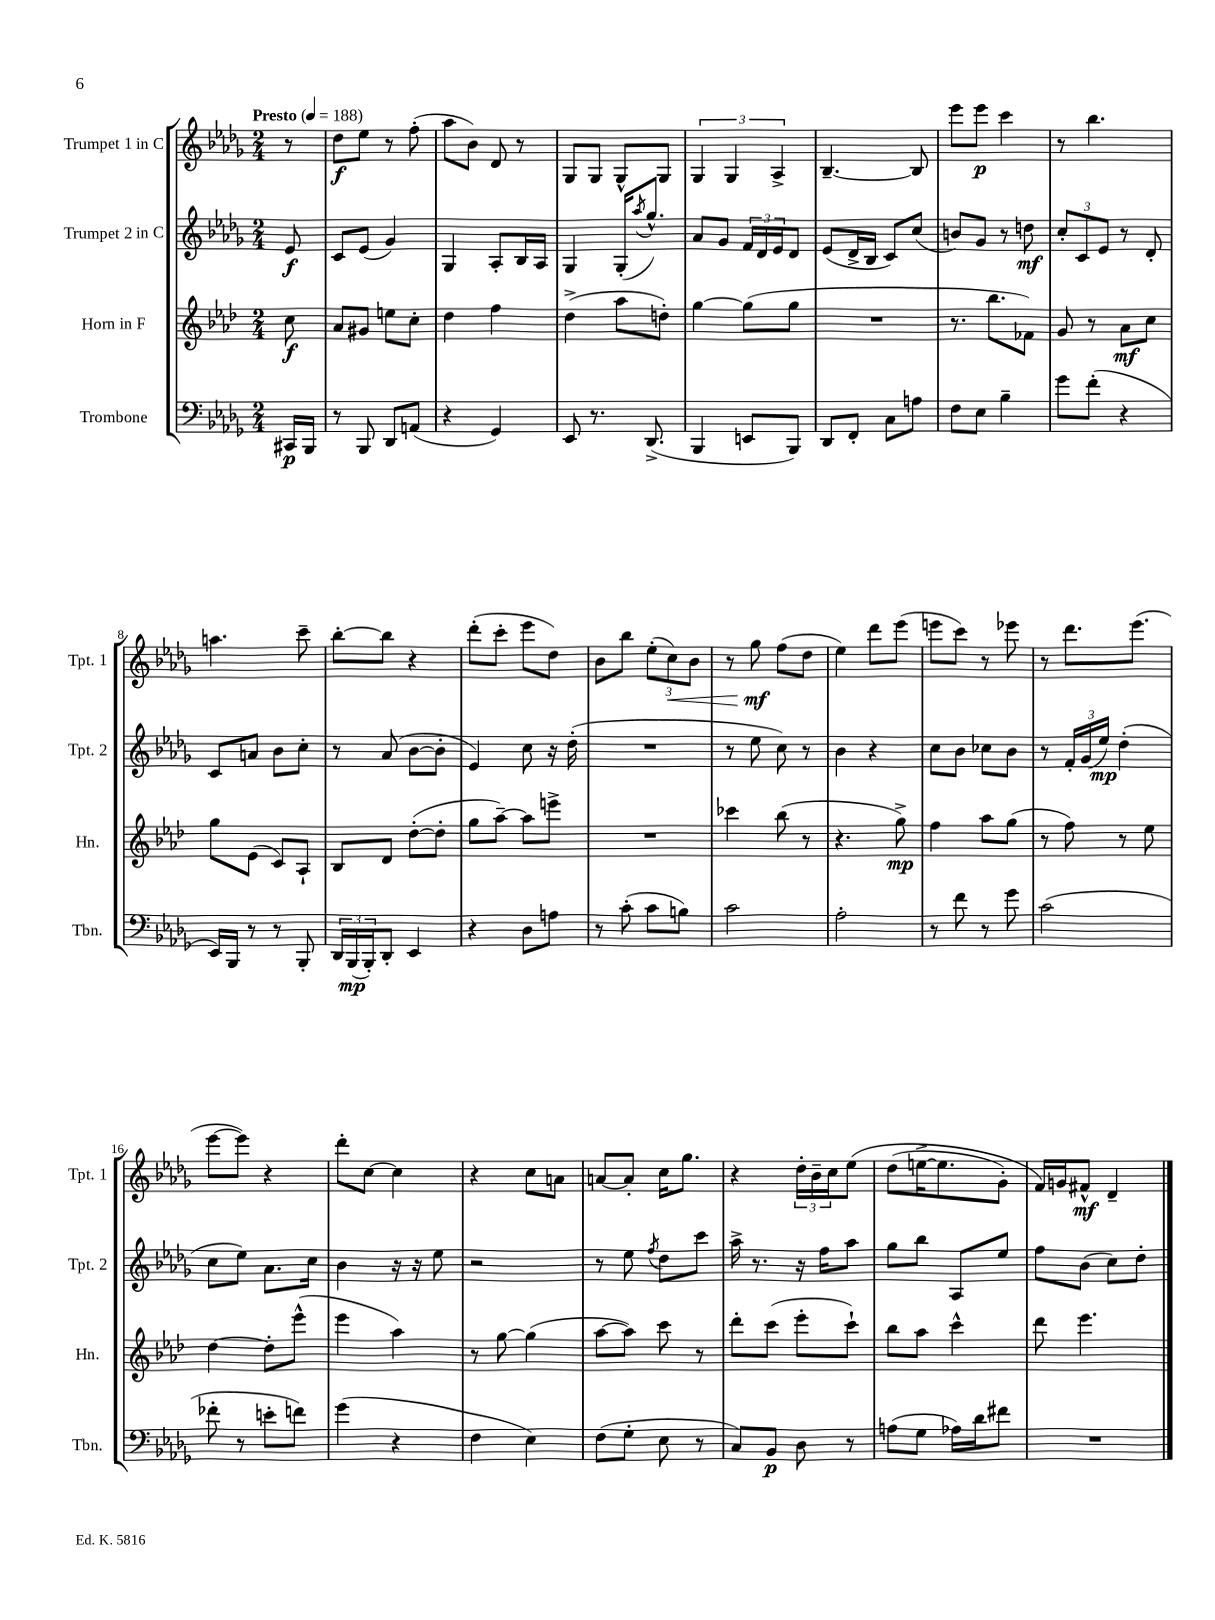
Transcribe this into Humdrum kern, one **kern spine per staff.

**kern	**dynam	**kern	**dynam	**kern	**dynam	**kern	**dynam
*part4	*part4	*part3	*part3	*part2	*part2	*part1	*part1
*staff4	*staff4	*staff3	*staff3	*staff2	*staff2	*staff1	*staff1
*I"Trombone	*	*I"Horn in F	*	*I"Trumpet 2 in C	*	*I"Trumpet 1 in C	*
*I'Tbn.	*	*I'Hn.	*	*I'Tpt. 2	*	*I'Tpt. 1	*
*clefF4	*	*clefG2	*	*clefG2	*	*clefG2	*
*k[b-e-a-d-g-]	*	*k[b-e-a-d-]	*	*k[b-e-a-d-g-]	*	*k[b-e-a-d-g-]	*
*M2/4	*	*M2/4	*	*M2/4	*	*M2/4	*
*MM188	*	*MM188	*	*MM188	*	*MM188	*
=	=	=	=	=	=	=	=
!	!	!	!	!	!	!LO:TX:a:B:t=Presto	!
16CC#X/LL	p	8cc\	f	8e-/	f	8r	.
16BBB-/JJ	.	.	.	.	.	.	.
=1	=1	=1	=1	=1	=1	=1	=1
8r	.	8a-/L	.	8c/L	.	8dd-\L	f
8BBB-/	.	8g#X/J	.	(8e-/J	.	8ee-\J	.
8DD-/L	.	8een\L	.	4g-/)	.	8r	.
(8AAn/J	.	8cc'\J	.	.	.	(8ff'\	.
=2	=2	=2	=2	=2	=2	=2	=2
4r	.	4dd-\	.	4G-/	.	8aa-\L	.
.	.	.	.	.	.	8b-\J)	.
4GG-/)	.	4ff\	.	8A-'/L	.	8d-/	.
.	.	.	.	16B-/L	.	8r	.
.	.	.	.	16A-/JJ	.	.	.
=3	=3	=3	=3	=3	=3	=3	=3
8EE-/	.	(4dd-^\	.	4G-/	.	8G-/L	.
8.r	.	.	.	.	.	8G-/J	.
.	.	8aa-\L	.	(16G-'/KL	.	8G-^^/L	.
.	.	.	.	8qaa-/	.	.	.
(8.DD-^/	.	.	.	8.gg-^^/J)	.	.	.
.	.	8ddn'\J)	.	.	.	8G-/J	.
=4	=4	=4	=4	=4	=4	=4	=4
4BBB-/	.	[4gg\	.	8a-/L	.	6G-/	.
.	.	.	.	8g-/J	.	.	.
.	.	.	.	.	.	6G-/	.
8EEn/L	.	(8gg\L]	.	24f/LL	.	.	.
.	.	.	.	24d-/	.	.	.
.	.	.	.	24e-/J	.	6A-^/	.
8BBB-/J)	.	8gg\J	.	8d-/J	.	.	.
=5	=5	=5	=5	=5	=5	=5	=5
8DD-/L	.	2r	.	(8e-/L	.	[4.B-~/	.
8FF'/J	.	.	.	16d-^/L	.	.	.
.	.	.	.	16B-/JJ	.	.	.
8C\L	.	.	.	8c/L)	.	.	.
8An\J	.	.	.	(8cc/J	.	8B-/]	.
=6	=6	=6	=6	=6	=6	=6	=6
8F\L	.	8.r	.	8bn/L)	.	8eee-\L	.
8E-\J	.	.	.	8g-/J	.	8eee-\J	p
.	.	8.bb-\L	.	.	.	.	.
4B-~\	.	.	.	8r	.	4ccc\	.
.	.	8f-X\J)	.	8ddn\	mf	.	.
=7	=7	=7	=7	=7	=7	=7	=7
8g-\L	.	8g/	.	12cc'/L	.	8r	.
.	.	.	.	12c/	.	.	.
(8f'\J	.	8r	.	.	.	4.bb-\	.
.	.	.	.	12e-/J	.	.	.
4r	.	8a-\L	mf	8r	.	.	.
.	.	8cc\J	.	8d-'/	.	.	.
!!LO:LB:g=z
=8	=8	=8	=8	=8	=8	=8	=8
16EE-/LL)	.	8gg\L	.	8c/L	.	4.aan\	.
16BBB-/JJ	.	.	.	.	.	.	.
8r	.	(8e-\J	.	8an/J	.	.	.
8r	.	8c/L)	.	8b-\L	.	.	.
8BBB-'/	.	8A-`/J	.	8cc'\J	.	8ccc~\	.
=9	=9	=9	=9	=9	=9	=9	=9
24DD-/LL	.	8B-/L	.	8r	.	[8bb-'\L	.
(24BBB-/	mp	.	.	.	.	.	.
24BBB-'/J)	.	.	.	.	.	.	.
8DD-'/J	.	8d-/J	.	(8a-/	.	8bb-\J]	.
4EE-/	.	([8dd-'\L	.	[8b-\L	.	4r	.
.	.	8dd-'\J]	.	8b-'\J]	.	.	.
=10	=10	=10	=10	=10	=10	=10	=10
4r	.	8gg\L	.	4e-/)	.	(8ddd-'\L	.
.	.	[8aa-~\J)	.	.	.	8ccc'\J	.
8D-\L	.	8aa-\L]	.	8cc\	.	8eee-\L	.
8An\J	.	8eeen^\J	.	16r	.	8dd-\J)	.
.	.	.	.	(16dd-'\	.	.	.
=11	=11	=11	=11	=11	=11	=11	=11
8r	.	2r	.	2r	.	8b-\L	.
(8c'\	.	.	.	.	.	8bb-\J	.
8c\L	.	.	.	.	.	(12ee-'\L	.
!	!	!	!	!	!	!	!LO:HP:b
.	.	.	.	.	.	12cc\)	<
8Bn\J)	.	.	.	.	.	.	.
.	.	.	.	.	.	12b-\J	.
=12	=12	=12	=12	=12	=12	=12	=12
2c\	.	4ccc-X\	.	8r	.	8r	.
.	.	.	.	8ee-\	.	8gg-\	mf
.	.	(8bb-\	.	8cc\)	.	(8ff\L	[
.	.	8r	.	8r	.	8dd-\J	.
=13	=13	=13	=13	=13	=13	=13	=13
2A-'\	.	4.r	.	4b-\	.	4ee-\)	.
.	.	.	.	4r	.	8ddd-\L	.
.	.	8gg^\)	mp	.	.	(8eee-\J	.
=14	=14	=14	=14	=14	=14	=14	=14
8r	.	4ff\	.	8cc\L	.	8eeen\L	.
8f\	.	.	.	8b-\J	.	8ccc\J)	.
8r	.	8aa-\L	.	8cc-X\L	.	8r	.
8g-\	.	(8gg\J	.	8b-\J	.	8eee-X\	.
=15	=15	=15	=15	=15	=15	=15	=15
(2c\	.	8r	.	8r	.	8r	.
.	.	8ff\)	.	24f'/LL	.	8.ddd-\L	.
.	.	.	.	(24g-/	.	.	.
.	.	.	.	24ee-/JJ)	mp	.	.
.	.	8r	.	(4dd-'\	.	.	.
.	.	.	.	.	.	(8.eee-\J	.
.	.	8ee-\	.	.	.	.	.
!!LO:LB:g=z
=16	=16	=16	=16	=16	=16	=16	=16
8f-X'\	.	[4dd-\	.	8cc\L	.	[8eee-\L	.
8r	.	.	.	8ee-\J)	.	8eee-\J])	.
8en'\L	.	8dd-'\L]	.	8.a-\L	.	4r	.
8fn\J)	.	(8eee-^^\J	.	.	.	.	.
.	.	.	.	16cc\Jk	.	.	.
=17	=17	=17	=17	=17	=17	=17	=17
(4g-\	.	4eee-\	.	4b-\	.	8ddd-'\L	.
.	.	.	.	.	.	[8cc\J	.
4r	.	4aa-\)	.	16r	.	4cc\]	.
.	.	.	.	16r	.	.	.
.	.	.	.	8ee-\	.	.	.
=18	=18	=18	=18	=18	=18	=18	=18
4F\	.	8r	.	2r	.	4r	.
.	.	[8gg\	.	.	.	.	.
4E-\)	.	(4gg\]	.	.	.	8cc\L	.
.	.	.	.	.	.	8an\J	.
=19	=19	=19	=19	=19	=19	=19	=19
(8F\L	.	[8aa-\L	.	8r	.	[8an/L	.
8G-'\J	.	8aa-\J])	.	8ee-\	.	8a'/J]	.
.	.	.	.	8qff/	.	.	.
8E-\	.	8ccc\	.	8dd-\L	.	16cc\KL	.
.	.	.	.	.	.	8.gg-\J	.
8r	.	8r	.	8ccc\J	.	.	.
=20	=20	=20	=20	=20	=20	=20	=20
8C/L)	.	8ddd-'\L	.	16aa-^\	.	4r	.
.	.	.	.	8.r	.	.	.
8BB-/J	p	(8ccc\J	.	.	.	.	.
8D-\	.	8eee-'\L	.	16r	.	24dd-'\LL	.
.	.	.	.	.	.	24b-~\	.
.	.	.	.	16ff\KL	.	.	.
.	.	.	.	.	.	24cc\J	.
8r	.	8ccc`\J)	.	8aa-\J	.	(8ee-\J	.
=21	=21	=21	=21	=21	=21	=21	=21
(8An\L	.	8bb-\L	.	8gg-\L	.	(8dd-\L	.
8G-\J	.	8aa-\J	.	8bb-\J	.	[16een^\K	.
.	.	.	.	.	.	8.ee\]	.
16A-X\LL)	.	4ccc^^\	.	8A-/L	.	.	.
16d-\J	.	.	.	.	.	.	.
8f#X\J	.	.	.	8ee-/J	.	8g-'\J)	.
=22	=22	=22	=22	=22	=22	=22	=22
2r	.	8ddd-\	.	8ff\L	.	16f/LL)	.
.	.	.	.	.	.	16gn/J	.
.	.	4.eee-\	.	(8b-\J	.	8f#X^^/J	mf
.	.	.	.	8cc\L)	.	4d-~/	.
.	.	.	.	8dd-'\J	.	.	.
==	==	==	==	==	==	==	==
*-	*-	*-	*-	*-	*-	*-	*-
